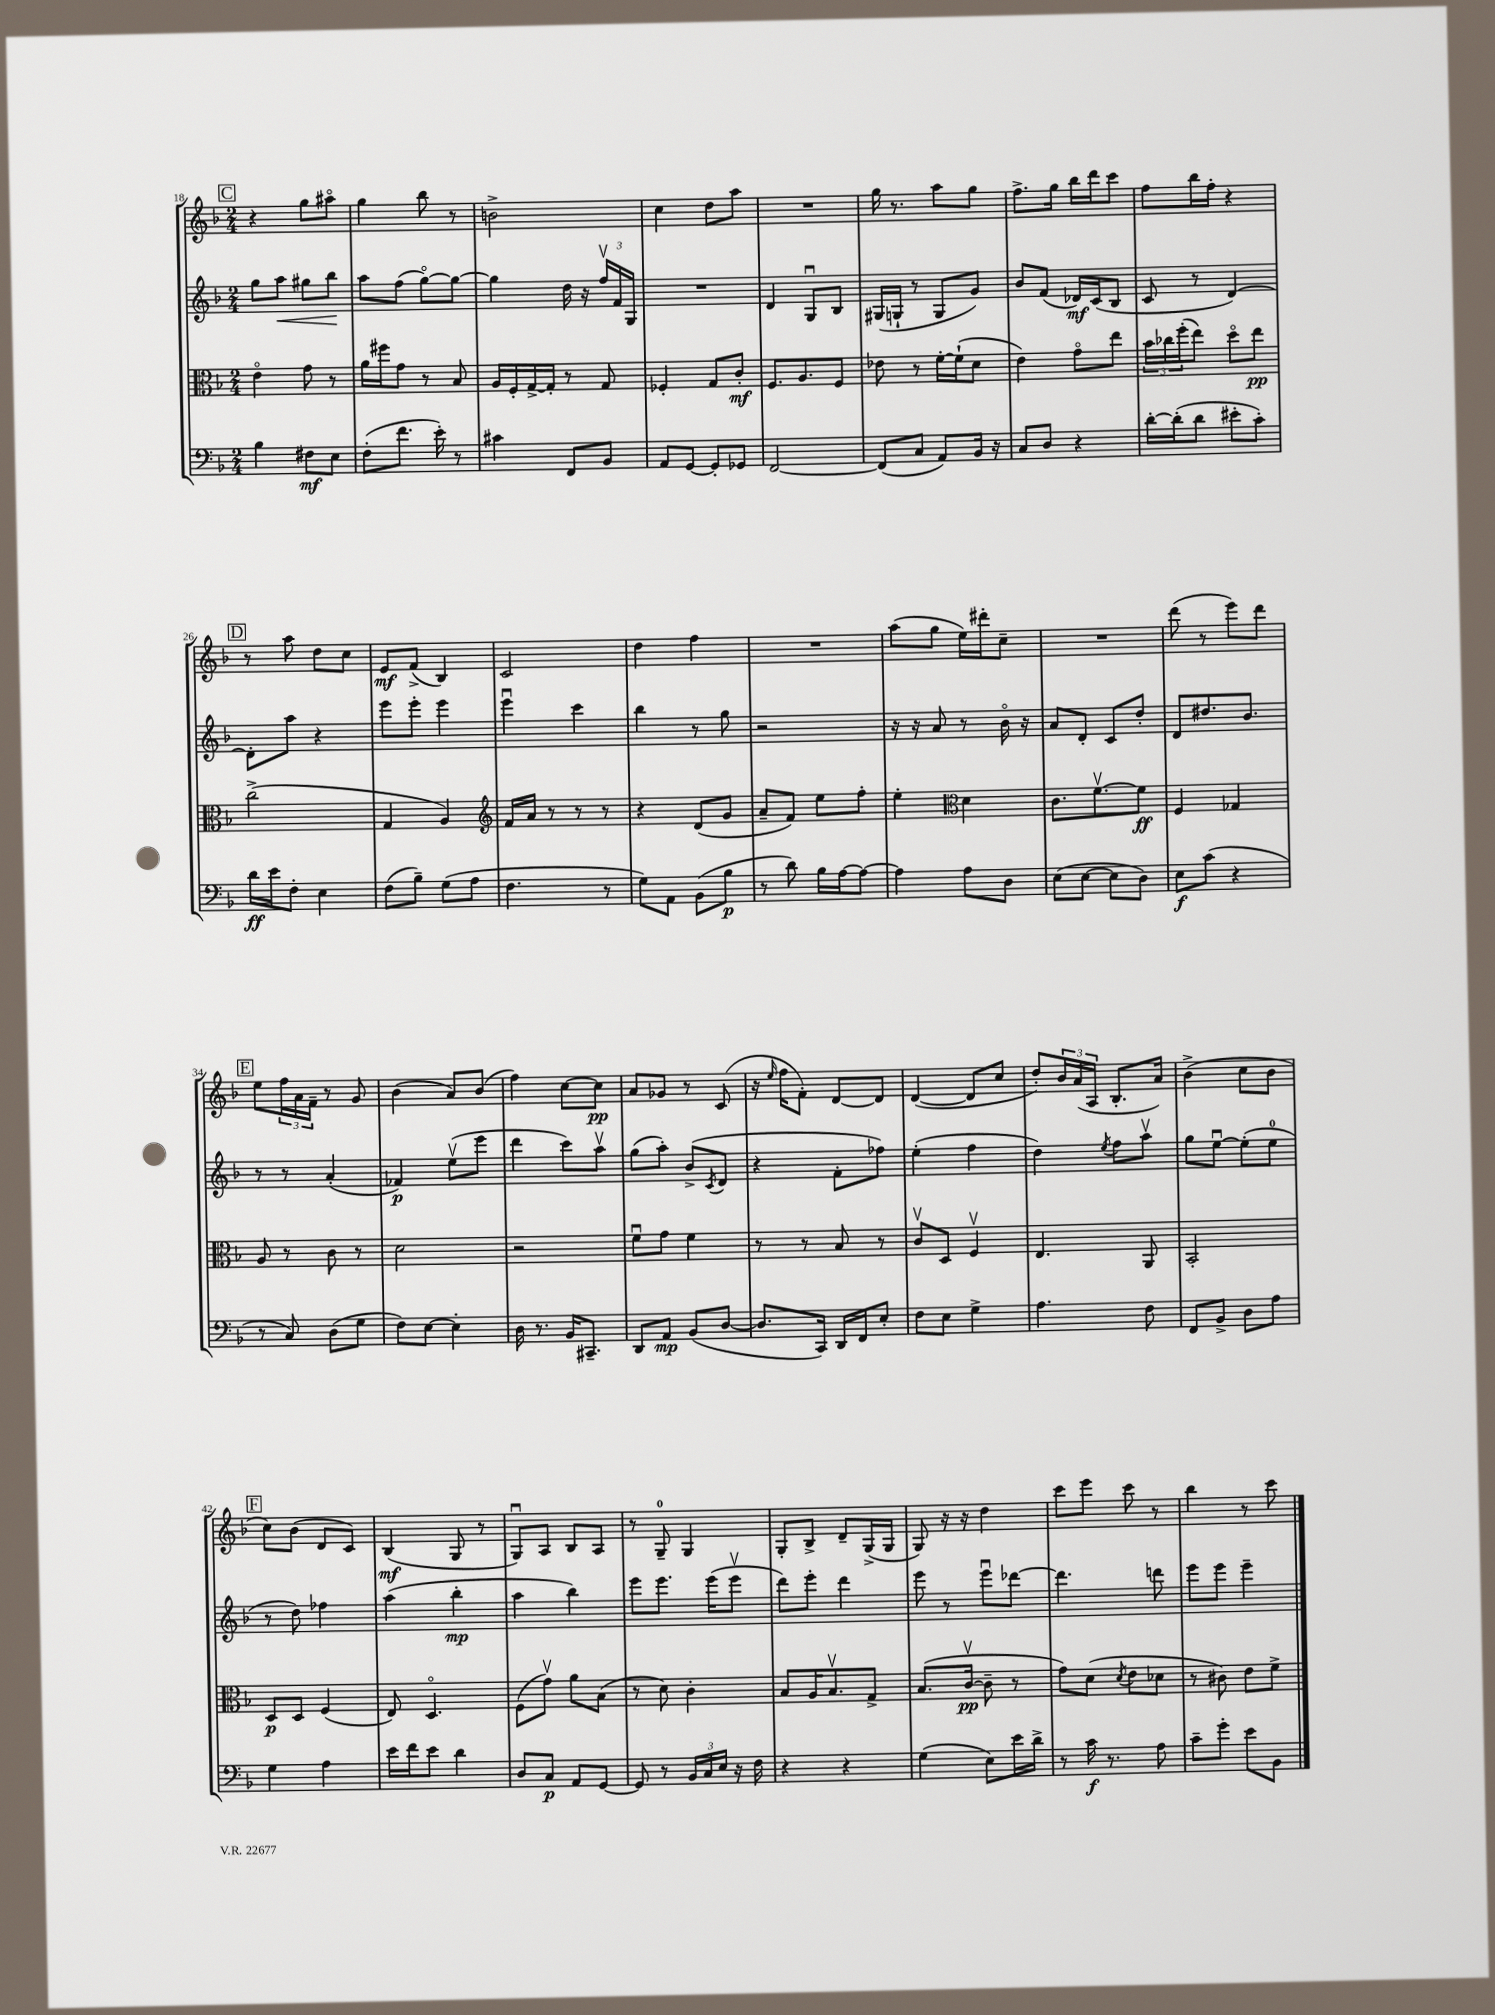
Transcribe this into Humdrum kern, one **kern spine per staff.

**kern	**kern	**kern	**kern
*staff4	*staff3	*staff2	*staff1
*clefF4	*clefC3	*clefG2	*clefG2
*k[b-]	*k[b-]	*k[b-]	*k[b-]
*M2/4	*M2/4	*M2/4	*M2/4
4B-	4eo	8gg	4r
.	.	8aa	.
8F#	8g	8gg#	8gg
8E	8r	8bb-	8aa#o
=	=	=	=
(8F'	16a	8aa	4gg
.	16ff#	.	.
8.f	8g	(8ff	.
.	8r	[8ggo)	8bb-
16e')	.	.	.
8r	8B-	8gg_	8r
=	=	=	=
4c#	16A	4gg]	2b^
.	16F'	.	.
.	[16G^	.	.
.	16G']	.	.
8FF	8r	16dd	.
.	.	16r	.
8BB-	8G	24ffv	.
.	.	24f	.
.	.	24G	.
=	=	=	=
8AA	4F-'	2r	4cc
[8GG	.	.	.
8GG']	8G	.	8dd
8GG-	8c'	.	8aa
=	=	=	=
[2FF	8.F	4d	2r
.	8.A	.	.
.	.	8Gu	.
.	8F	8B-	.
=	=	=	=
(8FF]	8e-	(16G#	16gg
.	.	16G`	8.r
8C	8r	8r	.
8AA)	[16f'	8G	8aa
.	(16f`]	.	.
16BB-	8d	8g)	8gg
16r	.	.	.
=	=	=	=
8C	4e)	8b-	8.ff^
8D	.	(8f	.
.	.	.	16gg
4r	8go	16d-)	16bb-
.	.	(16c	16ddd
.	8ee	8B-	8ccc
=	=	=	=
[16d'	24b-	8c	8ff
.	24cc-	.	.
(16d']	.	.	.
.	(24ff'	.	.
8d	8ee)	8r	16bb-
.	.	.	16ff'
8e#'	8ddo	[4d)	4r
8c')	8ee	.	.
=	=	=	=
16d	(2cc^	8d']	8r
16e	.	.	.
8F'	.	8aa	8aa
4E	.	4r	8dd
.	.	.	8cc
=	=	=	=
(8F	4G	8eee	8e
8B-~)	.	8eee'	(8f^
(8G	4A)	4eee	4B-)
8A	.	.	.
=	=	=	=
*	*clefG2	*	*
4.F	16f	4eeeu	2c
.	16a	.	.
.	8r	.	.
.	8r	4ccc	.
8r	8r	.	.
=	=	=	=
8G)	4r	4bb-	4dd
8AA	.	.	.
(8BB-	(8d	8r	4ff
8B-	8g	8gg	.
=	=	=	=
8r	8a~	2r	2r
8d)	8f)	.	.
16B-	8ee	.	.
[16A	.	.	.
8A_	8ff'	.	.
=	=	=	=
4A]	4ee'	16r	(8aa
.	.	16r	.
.	.	8a	8gg
*	*clefC3	*	*
8A	4d	8r	16ee)
.	.	.	16ddd#'
8D	.	16b-o	8cc~
.	.	16r	.
=	=	=	=
(8E	8.c	8a	2r
[8E	.	8d'	.
.	[8.fv	.	.
8E]	.	8c	.
8D)	8f]	8dd'	.
=	=	=	=
8E	4F	8d	(8ddd
(8c	.	8.dd#	8r
4r	4G-	.	8eee)
.	.	8.b-	.
.	.	.	8ddd
=	=	=	=
8r	8A	8r	8ee
8C)	8r	8r	24ff
.	.	.	24a
.	.	.	24f~
(8D	8c	(4a'	8r
8G	8r	.	8g
=	=	=	=
8F)	2d	4f-)	(4b-
[8E	.	.	.
4E']	.	(8eev	8a)
.	.	8eee	(8b-
=	=	=	=
16D	2r	4ddd	4ff)
8.r	.	.	.
16BB-	.	8ccc)	[8cc
8.CC#~	.	.	.
.	.	8aav	8cc]
=	=	=	=
8DD	8fu	(8gg	8a
8AA	8g	8aa')	8g-
(8BB-	4f	(8b-^	8r
.	.	8qc	.
[8D	.	8d	(8c
=	=	=	=
8.D]	8r	4r	16r
.	.	.	16qqee
.	.	.	16ff
.	8r	.	8f')
16CC)	.	.	.
16DD	8B-	8f'	[8d
16FF	.	.	.
8E'	8r	8ff-)	8d]
=	=	=	=
8F	8cv	(4ee'	([4d
8E	8D	.	.
4G^	4Fv	4ff	8d]
.	.	.	8cc
=	=	=	=
4.A	4.E	4dd)	8dd')
.	.	.	24b-
.	.	.	(24a
.	.	.	24A
.	.	8qee	.
.	.	8ff	8.B-'
8F	8AA	8aav	.
.	.	.	16a)
=	=	=	=
8FF	2BB-'	8gg	(4b-^
8BB-^	.	[8eeu	.
8D	.	(8ee']	8cc
8A	.	8ee	8b-
=	=	=	=
4G	8D	8r	8cc)
.	8D	8dd)	(8b-
4A	(4F	4ff-	8d
.	.	.	8c)
=	=	=	=
16e	8E)	(4aa	(4B-
16f	.	.	.
8e	4.Do	.	.
4d	.	4bb-'	8G
.	.	.	8r
=	=	=	=
8D	(8F	4aa	8Gu)
8C	8gv)	.	8A
8AA	8a	4bb-)	8B-
[8GG	(8B-	.	8A
=	=	=	=
8GG]	8r	8eee	8r
8r	8d)	8.eee	8G~
24BB-	4c'	.	4G
24C	.	.	.
.	.	(16eee	.
24E	.	.	.
16r	.	8eeev	.
16F	.	.	.
=	=	=	=
4r	8B-	8ddd)	8G'
.	16A	8eee'	8B-^
.	8.B-v	.	.
4r	.	4ddd	8d~
.	8G^	.	(16G^
.	.	.	16G
=	=	=	=
(4G	(8.B-	8eee	8G)
.	.	8r	16r
.	[16cv	.	16r
8E)	8c~]	8eeeu	4dd
16e	8r	[8ddd-	.
16d^	.	.	.
=	=	=	=
8r	8g)	4.ddd-]	8ccc
16c	(8d	.	8eee
8.r	.	.	.
.	8qd	.	.
.	8e	.	8ccc
8A	8d-	8ddd	8r
=	=	=	=
8c~	8r	8eee	4bb-
8g'	8c#)	8eee	.
8e	8e	4eee~	8r
8BB-	8f^	.	8ccc
==	==	==	==
*-	*-	*-	*-
